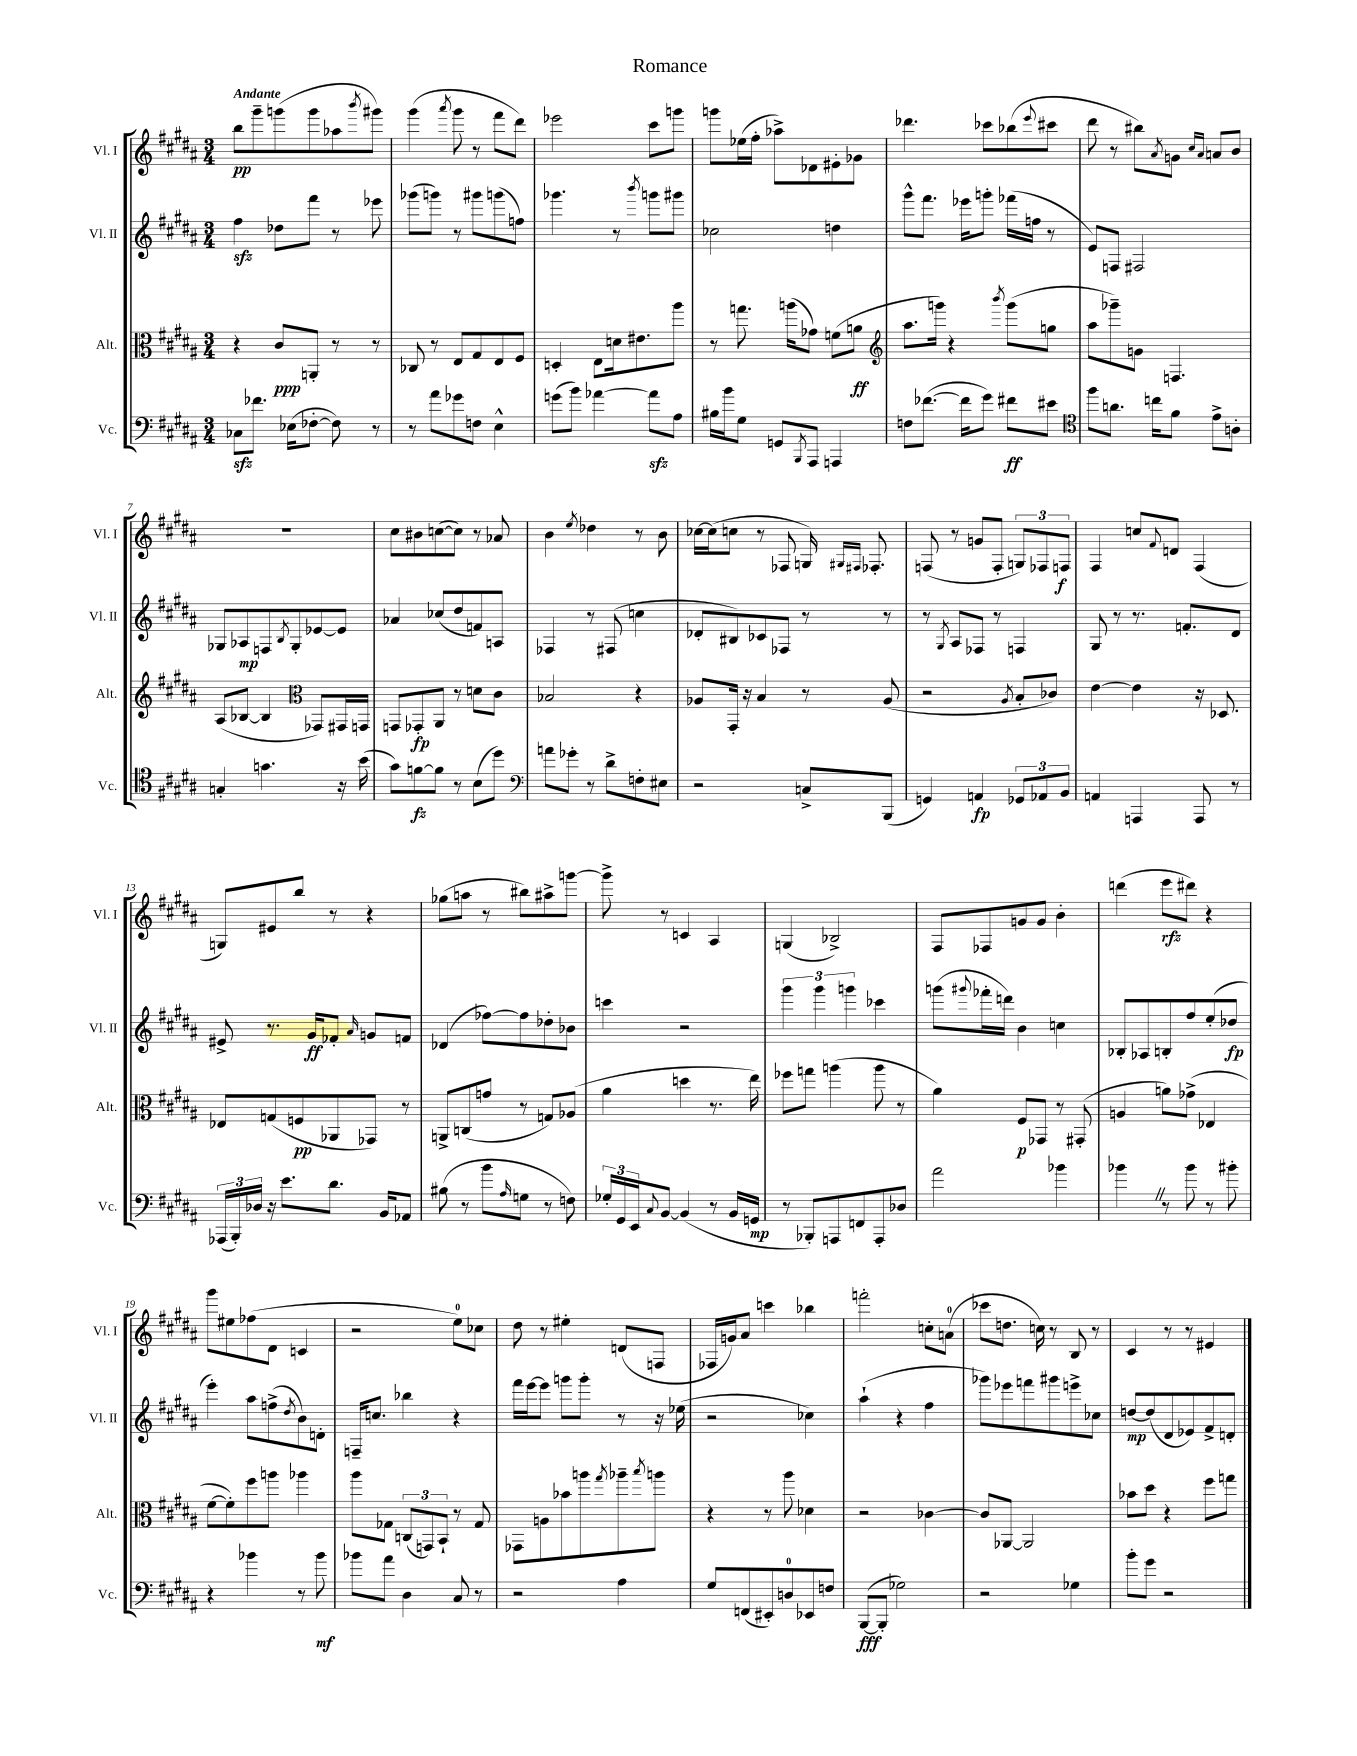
\header { title = "Romance" }
<<
\new StaffGroup <<
\new Staff = "s0" \with { instrumentName = "Vl. I" shortInstrumentName = "Vl. I" } {
    \clef treble \key b \major \numericTimeSignature \time 3/4 \tempo "Andante"
    b''8\pp gis'''8-- g'''8( g'''8 aes''8 \acciaccatura { b'''8 } gis'''8) |
    gis'''4( \acciaccatura { ais'''8 } gis'''8 r8 fis'''8 dis'''8) |
    ees'''2 cis'''8 g'''8 |
    g'''8 ees''16( fis''16-. aes''8->) des'8 eis'8-. ges'8 |
    des'''4. ces'''8 bes''8( \appoggiatura { e'''8 } cis'''8 |
    dis'''8 r8 bis''8) \acciaccatura { ais'8 } g'8 \grace { cis''16 ais'16 } a'8 b'8 |
    R2. |
    cis''8 bis'8 c''8~( c''8) r8 aes'8 |
    b'4 \acciaccatura { e''8 } des''4 r8 b'8 |
    ces''16~ ces''16( c''8 r8 fes8 g16) \grace { gis16 fis16 } fes8.-. |
    f8( r8 g'8 f8-. \tuplet 3/2 { g8) fes8 f8\f } |
    fis4 c''8 \appoggiatura { fis'8 } d'8 fis4( |
    g8) eis'8 b''8 r8 r4 |
    ges''8( a''8 r8 bis''8) ais''8-> g'''8~ |
    g'''8-> r8 c'4 ais4 |
    g4( bes2->) |
    fis8 fes8 g'8 g'8 b'4-. |
    d'''4( e'''8\rfz dis'''8) r4 |
    gis'''8 eis''8 fes''8( dis'8 c'4 |
    r2 e''8-0) ces''8 |
    dis''8 r8 eis''4-. d'8( f8 |
    fes16 g'16) ais'8 c'''4 bes''4 |
    f'''2-. c''8-. a'8-0( |
    ces'''8 d''8. c''16) r8 b8 r8 |
    cis'4 r8 r8 eis'4 \bar "|." |
}
\new Staff = "s1" \with { instrumentName = "Vl. II" shortInstrumentName = "Vl. II" } {
    \clef treble \key b \major \numericTimeSignature \time 3/4
    fis''4\sfz des''8 fis'''8 r8 ees'''8 |
    ges'''8( g'''8) r8 gis'''8 g'''8( f''8) |
    ges'''4. r8 \acciaccatura { b'''8 } g'''8 gis'''8 |
    ces''2 d''4 |
    gis'''8-^ fis'''8. ees'''16 g'''8-. fes'''16( f''16 r8 |
    e'8) f8 fis2 |
    ges8 aes8\mp f8 \acciaccatura { b8 } ges8-. ees'8~ ees'8 |
    aes'4 ces''8( dis''8 f'8) a8 |
    fes4 r8 fis8( c''4 |
    des'8-. bis8) ces'8 fes8 r8 r8 |
    r8 \acciaccatura { gis8 } ais8 fes8 r8 f4 |
    gis8 r8 r8. f'8.-. dis'8 |
    eis'8-> r8. gis'16\ff fes'8-. \grace { ais'16 } g'8 f'8 |
    des'4( fes''8~) fes''8 des''8-. bes'8 |
    c'''4 r2 |
    \tuplet 3/2 { gis'''4 gis'''4 g'''4 } ces'''4 |
    g'''8( \appoggiatura { gis'''8 } fes'''16-. d'''16) b'4 c''4 |
    bes8-. aes8 b8-. fis''8 e''8-.( des''8\fp |
    e'''4-.) ais''8 f''8->( \acciaccatura { dis''8 } b'8) d'8-. |
    f16-- c''8. bes''4 r4 |
    fis'''16 e'''16~ e'''8 g'''8 g'''8-. r8 r16 ees''16( |
    r2 ces''4) |
    ais''4-!( r4 fis''4 |
    ges'''8) ees'''8 f'''8 gis'''8 e'''8-> ces''8 |
    d''8~\mp d''8( dis'8 ees'8) fis'8-> d'8-. \bar "|." |
}
\new Staff = "s2" \with { instrumentName = "Alt." shortInstrumentName = "Alt." } {
    \clef alto \key b \major \numericTimeSignature \time 3/4
    r4 cis'8\ppp a,8-. r8 r8 |
    ces8 r8 e8 gis8 e8 fis8 |
    d4-. e8 d'16 eis'8. ais''8 |
    r8 g''8. a''16( ges'8) f'8( a'8\ff |
    \clef treble ais''8. g'''16) r4 \acciaccatura { b'''8 } g'''8( g''8 |
    ais''8 ges'''8--) g'8 f4. |
    ais8( bes8~ bes4 \clef alto ges,8) gis,16 g,16 |
    g,8 ges,8-.\fp ais,8 r8 d'8 cis'8 |
    bes2 r4 |
    aes8 gis,16-. r16 b4 r8 aes8( |
    r2 \acciaccatura { ais8 } b8-. ces'8) |
    e'4~ e'4 r16 des8. |
    ees8 g8( f8\pp aes,8 ges,8) r8 |
    a,8-> c8( g'8 r8 g8) aes8( |
    ais'4 d''4 r8. e''16) |
    fes''8 g''8 a''4( a''8 r8 |
    ais'4) fis8\p ges,8 r8 gis,8-.( |
    a4 a'8) ges'8->( ees4 |
    fis'8~ fis'8-.) fis''8 a''8 aes''4 |
    ais''8 ges8 \tuplet 3/2 { c8( g,8) b,8-! } r8 ges8 |
    ges,8 a8 bes'8 a''8 \acciaccatura { gis''8 } aes''8-- \acciaccatura { b''8 } a''8 |
    r4 r8 ais''8 des'4 |
    r2 ces'4~ |
    ces'8 aes,8~ aes,2 |
    bes'8 dis''8 r4 fis''8 g''8 \bar "|." |
}
\new Staff = "s3" \with { instrumentName = "Vc." shortInstrumentName = "Vc." } {
    \clef bass \key b \major \numericTimeSignature \time 3/4
    ces8\sfz fes'8. ees16( fes8~-. fes8) r8 |
    r8 ais'8 ges'8 f8 e4-^ |
    g'8( b'8) aes'4~ aes'8\sfz ais8 |
    bis16 b'16 gis8 g,8 \acciaccatura { b,,8 } ais,,8 a,,4 |
    f8 fes'8.~( fes'16 gis'8) fis'8\ff eis'8 |
    \clef tenor fis''8 a'8. c''16 fis'8 e'8-> a8-. |
    g4-. g'4. r16 b'16( |
    gis'8) f'8~\fz f'8 r8 b8( dis''8) |
    \clef bass a'8 ges'8-. r8 dis'8-> f8-. eis8 |
    r2 c8-> b,,8( |
    g,4) a,4\fp \tuplet 3/2 { ges,8 aes,8 b,8 } |
    a,4 a,,4 a,,8 r8 |
    \tuplet 3/2 { aes,,16( b,,16-.) des16 } r16 e'8. dis'8. b,16 aes,8 |
    bis8( r8 b'8 \grace { ais16 } g8 r8 f8) |
    \tuplet 3/2 { ges16-. gis,16 e,16 } \appoggiatura { cis8 } b,8~ b,4( r8 b,16 g,16\mp |
    r8 bes,,8-.) a,,8 f,8 a,,8-. des8 |
    ais'2 bes'4 |
    bes'4 \once \override BreathingSign.text = \markup { \musicglyph "scripts.caesura.straight" } \breathe r8 bes'8 r8 bis'8-. |
    r4 bes'4 r8 bes'8\mf |
    bes'8 ais'8 dis4 cis8 r8 |
    r2 ais4 |
    gis8 f,8( eis,8-.) d8-0 ees,8 f8 |
    b,,8~\fff( b,,8-. ges2) |
    r2 ges4 |
    b'8-. gis'8 r2 \bar "|." |
}
>>
>>
